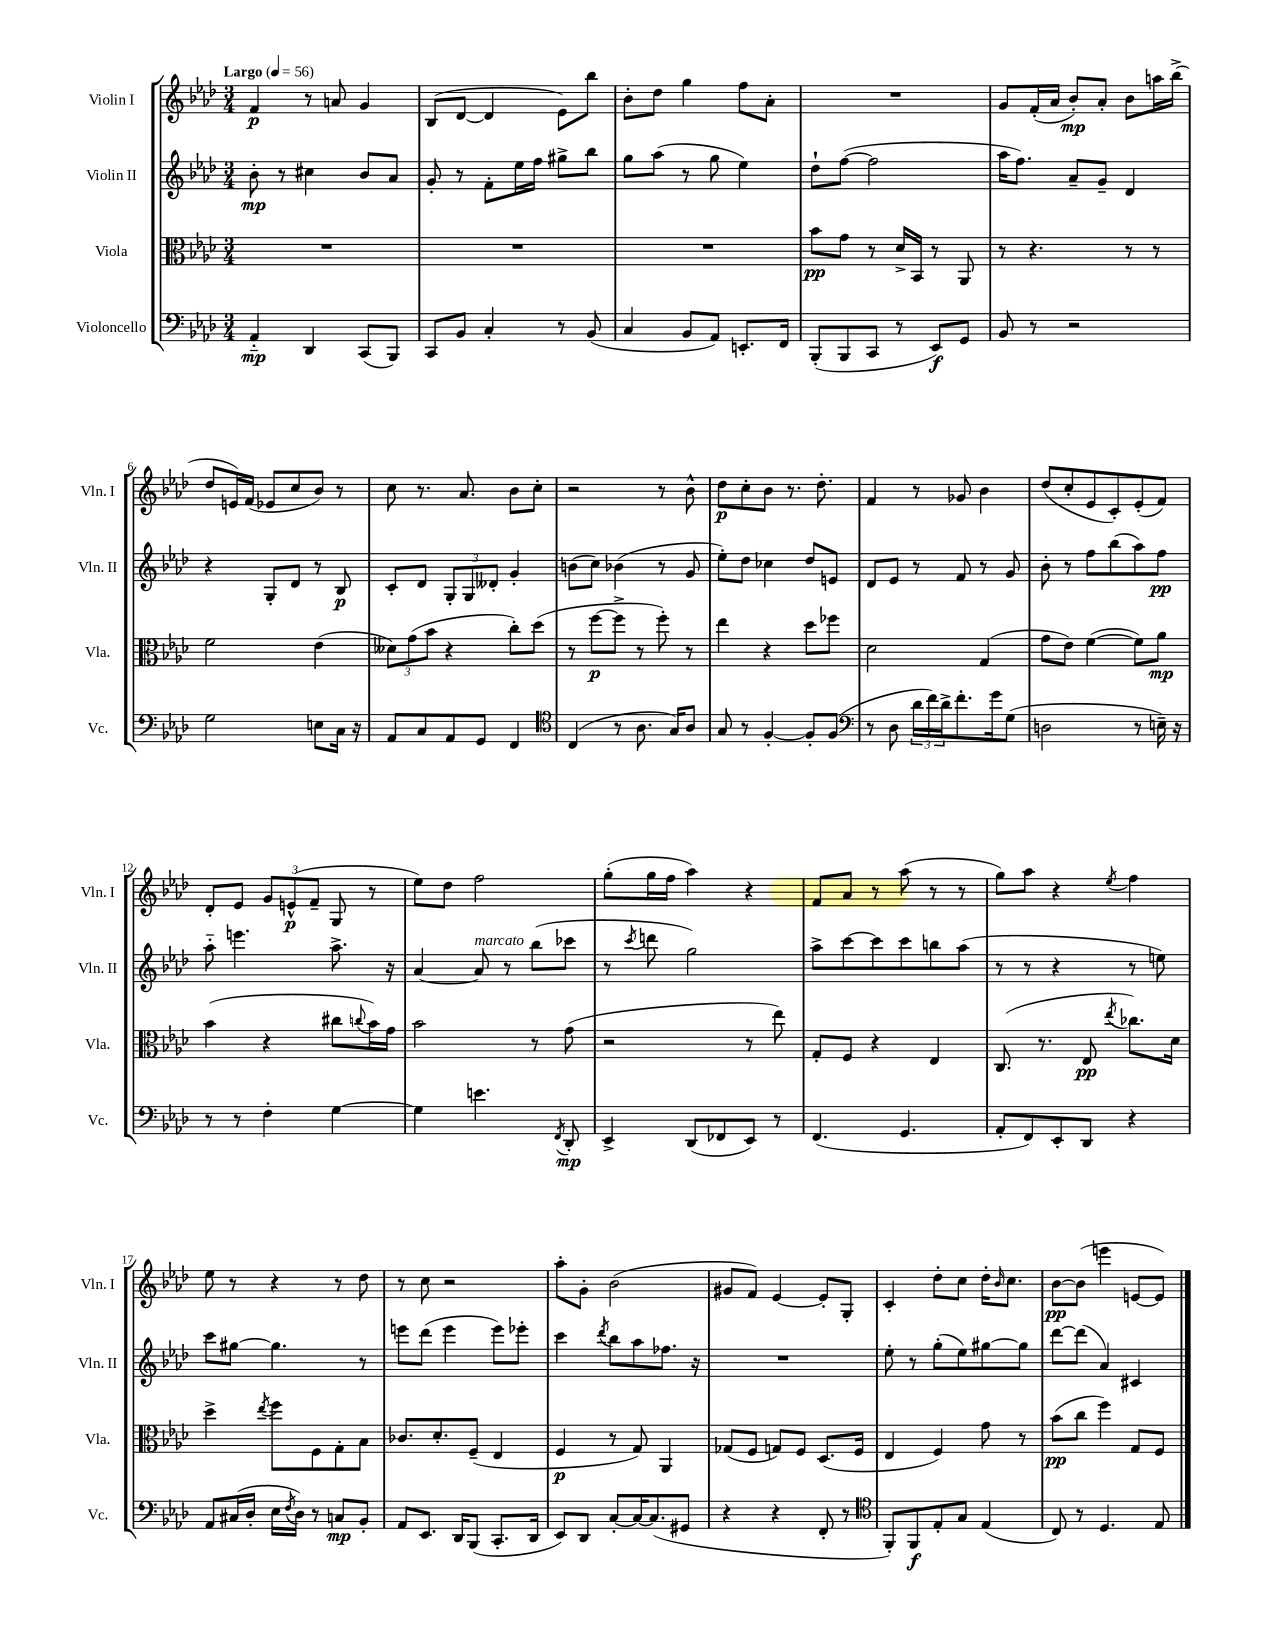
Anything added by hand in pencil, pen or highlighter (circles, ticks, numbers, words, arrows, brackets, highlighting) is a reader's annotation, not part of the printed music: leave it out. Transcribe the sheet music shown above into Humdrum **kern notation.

**kern	**dynam	**kern	**dynam	**kern	**dynam	**kern	**dynam
*part4	*part4	*part3	*part3	*part2	*part2	*part1	*part1
*staff4	*staff4	*staff3	*staff3	*staff2	*staff2	*staff1	*staff1
*I"Violoncello	*	*I"Viola	*	*I"Violin II	*	*I"Violin I	*
*I'Vc.	*	*I'Vla.	*	*I'Vln. II	*	*I'Vln. I	*
*clefF4	*	*clefC3	*	*clefG2	*	*clefG2	*
*k[b-e-a-d-]	*	*k[b-e-a-d-]	*	*k[b-e-a-d-]	*	*k[b-e-a-d-]	*
*M3/4	*	*M3/4	*	*M3/4	*	*M3/4	*
*MM56	*	*MM56	*	*MM56	*	*MM56	*
=1	=1	=1	=1	=1	=1	=1	=1
!	!	!	!	!	!	!LO:TX:a:B:t=Largo	!
4AA-/	mp	2.r	.	8b-'\	mp	4f/	p
.	.	.	.	8r	.	.	.
4DD-/	.	.	.	4cc#X\	.	8r	.
.	.	.	.	.	.	8an/	.
(8CC/L	.	.	.	8b-/L	.	4g/	.
8BBB-/J)	.	.	.	8a-/J	.	.	.
=2	=2	=2	=2	=2	=2	=2	=2
8CC/L	.	2.r	.	8g'/	.	(8B-/L	.
8BB-/J	.	.	.	8r	.	[8d-/J	.
4C'/	.	.	.	8f'\L	.	4d-/]	.
.	.	.	.	16ee-\L	.	.	.
.	.	.	.	16ff\JJ	.	.	.
8r	.	.	.	8gg#X^\L	.	8e-\L)	.
(8BB-/	.	.	.	8bb-\J	.	8bb-\J	.
=3	=3	=3	=3	=3	=3	=3	=3
4C/	.	2.r	.	8gg\L	.	8b-'\L	.
.	.	.	.	(8aa-\J	.	8dd-\J	.
8BB-/L	.	.	.	8r	.	4gg\	.
8AA-/J)	.	.	.	8gg\	.	.	.
8.EEn'/L	.	.	.	4ee-\)	.	8ff\L	.
.	.	.	.	.	.	8a-'\J	.
16FF/Jk	.	.	.	.	.	.	.
=4	=4	=4	=4	=4	=4	=4	=4
(8BBB-'/L	.	8b-\L	pp	8dd-`\L	.	2.r	.
8BBB-/	.	8g\J	.	([8ff\J	.	.	.
8CC/J	.	8r	.	2ff\]	.	.	.
8r	.	16d-^/LL	.	.	.	.	.
.	.	16BB-/JJ	.	.	.	.	.
8EE-/L)	f	8r	.	.	.	.	.
8GG/J	.	8AA-/	.	.	.	.	.
=5	=5	=5	=5	=5	=5	=5	=5
8BB-/	.	8r	.	16aa-\KL	.	8g/L	.
.	.	.	.	8.ff\J)	.	.	.
8r	.	4.r	.	.	.	(16f'/L	.
.	.	.	.	.	.	16a-/JJ	.
2r	.	.	.	8a-~/L	.	8b-'/L)	mp
.	.	.	.	8g~/J	.	8a-'/J	.
.	.	8r	.	4d-/	.	8b-\L	.
.	.	8r	.	.	.	16aan\L	.
.	.	.	.	.	.	(16bb-^\JJ	.
!!LO:LB:g=z
=6	=6	=6	=6	=6	=6	=6	=6
2G\	.	2f\	.	4r	.	8dd-/L	.
.	.	.	.	.	.	16en/L)	.
.	.	.	.	.	.	(16f/JJ	.
.	.	.	.	8G'/L	.	8e-X/L	.
.	.	.	.	8d-/J	.	8cc/	.
8En\L	.	(4e-\	.	8r	.	8b-/J)	.
16C\Jk	.	.	.	8B-/	p	8r	.
16r	.	.	.	.	.	.	.
=7	=7	=7	=7	=7	=7	=7	=7
8AA-/L	.	12d--X\L)	.	8c'/L	.	8cc\	.
.	.	(12g\	.	.	.	.	.
8C/	.	.	.	8d-/J	.	8.r	.
.	.	12b-\J	.	.	.	.	.
8AA-/	.	4r	.	12G'/L	.	.	.
.	.	.	.	.	.	8.a-/	.
.	.	.	.	12G/	.	.	.
8GG/J	.	.	.	.	.	.	.
.	.	.	.	12d--X'/J	.	.	.
4FF/	.	8cc'\L)	.	4g'/	.	8b-\L	.
.	.	(8dd-\J	.	.	.	8cc'\J	.
=8	=8	=8	=8	=8	=8	=8	=8
*clefC4	*	*	*	*	*	*	*
(4C/	.	8r	.	(8bn\L	.	2r	.
.	.	[8ff\L	p	8cc\J)	.	.	.
8r	.	8ff^\J]	.	(4b-X\	.	.	.
8.A-\	.	8r	.	.	.	.	.
.	.	8ff'\)	.	8r	.	8r	.
16G/KL)	.	.	.	.	.	.	.
8A-/J	.	8r	.	8g/	.	8b-^^\	.
=9	=9	=9	=9	=9	=9	=9	=9
8G/	.	4ee-\	.	8ee-'\L)	.	8dd-\L	p
8r	.	.	.	8dd-\J	.	8cc'\	.
[4F'/	.	4r	.	4cc-X\	.	8b-\J	.
.	.	.	.	.	.	8.r	.
8F'/L]	.	8dd-\L	.	8dd-/L	.	.	.
.	.	.	.	.	.	8.dd-'\	.
(8F/J	.	8ff-X\J	.	8en/J	.	.	.
=10	=10	=10	=10	=10	=10	=10	=10
*clefF4	*	*	*	*	*	*	*
8r	.	2d-\	.	8d-/L	.	4f/	.
8D-\	.	.	.	8e-/J	.	.	.
24d-\LL	.	.	.	8r	.	8r	.
24f\)	.	.	.	.	.	.	.
24d-^\J	.	.	.	.	.	.	.
8.f'\	.	.	.	8f/	.	8g-X/	.
.	.	(4G/	.	8r	.	4b-\	.
16g\k	.	.	.	.	.	.	.
(8G\J	.	.	.	8g/	.	.	.
=11	=11	=11	=11	=11	=11	=11	=11
2Dn\	.	8g\L	.	8b-'\	.	(8dd-/L	.
.	.	8e-\J)	.	8r	.	8cc'/	.
.	.	([4f\	.	8ff\L	.	8e-/	.
.	.	.	.	(8bb-\	.	8c'/)	.
8r	.	8f\L])	.	8aa-\)	.	(8e-'/	.
16En~\)	.	8a-\J	mp	8ff\J	pp	8f/J)	.
16r	.	.	.	.	.	.	.
!!LO:LB:g=z
=12	=12	=12	=12	=12	=12	=12	=12
8r	.	(4b-\	.	8aa-\	.	8d-'/L	.
8r	.	.	.	4.eeen\	.	8e-/J	.
4F'\	.	4r	.	.	.	12g/L	.
.	.	.	.	.	.	(12en^^/	p
.	.	.	.	.	.	12f~/J	.
[4G\	.	8cc#X\L	.	8.aa-^\	.	8G/	.
.	.	8qqccn/	.	.	.	.	.
.	.	16b-\L)	.	.	.	8r	.
.	.	16g\JJ	.	16r	.	.	.
=13	=13	=13	=13	=13	=13	=13	=13
4G\]	.	2b-\	.	[4a-/	.	8ee-\L)	.
.	.	.	.	.	.	8dd-\J	.
!	!	!	!	!LO:TX:a:i:t=marcato	!	!	!
4.en\	.	.	.	8a-/]	.	2ff\	.
.	.	.	.	8r	.	.	.
.	.	8r	.	(8bb-\L	.	.	.
8qFF/	.	.	.	.	.	.	.
8DD-'/	mp	(8g\	.	8ccc-X\J	.	.	.
=14	=14	=14	=14	=14	=14	=14	=14
4EE-^/	.	2r	.	8r	.	(8gg'\L	.
.	.	.	.	8qccc/	.	.	.
.	.	.	.	8dddn\	.	16gg\L	.
.	.	.	.	.	.	16ff\JJ	.
(8DD-/L	.	.	.	2gg\)	.	4aa-\)	.
8FF-X/	.	.	.	.	.	.	.
8EE-/J)	.	8r	.	.	.	4r	.
8r	.	8ee-\)	.	.	.	.	.
=15	=15	=15	=15	=15	=15	=15	=15
(4.FF/	.	8G'/L	.	8aa-^\L	.	8f/L	.
.	.	8F/J	.	[8ccc\	.	8a-/J	.
.	.	4r	.	8ccc\]	.	8r	.
4.GG/	.	.	.	8ccc\	.	(8aa-\	.
.	.	4E-/	.	8bbn\	.	8r	.
.	.	.	.	(8aa-\J	.	8r	.
=16	=16	=16	=16	=16	=16	=16	=16
8AA-'/L	.	(8.C/	.	8r	.	8gg\L)	.
8FF/)	.	.	.	8r	.	8aa-\J	.
.	.	8.r	.	.	.	.	.
8EE-'/	.	.	.	4r	.	4r	.
8DD-/J	.	8E-/	pp	.	.	.	.
.	.	8qee-/	.	.	.	8qee-/	.
4r	.	8.cc-X\L)	.	8r	.	4ff\	.
.	.	.	.	8een\)	.	.	.
.	.	16d-\Jk	.	.	.	.	.
!!LO:LB:g=z
=17	=17	=17	=17	=17	=17	=17	=17
8AA-/L	.	4dd-^\	.	8ccc\L	.	8ee-\	.
(16C#X/L	.	.	.	[8gg#X\J	.	8r	.
16D-'/JJ	.	.	.	.	.	.	.
.	.	8qee-/	.	.	.	.	.
16E-\LL	.	8ff\L	.	4.gg#\]	.	4r	.
8qF/	.	.	.	.	.	.	.
16D-\JJ)	.	.	.	.	.	.	.
8r	.	8F\	.	.	.	.	.
8Cn/L	mp	8G'\	.	.	.	8r	.
8BB-'/J	.	8B-\J	.	8r	.	8dd-\	.
=18	=18	=18	=18	=18	=18	=18	=18
8AA-/L	.	8.c-X/L	.	8eeen\L	.	8r	.
8.EE-/J	.	.	.	(8ddd-\J	.	8cc\	.
.	.	8.d-'/	.	.	.	.	.
.	.	.	.	4eee\	.	2r	.
16DD-/KL	.	.	.	.	.	.	.
(8BBB-/J	.	(8F~/J	.	.	.	.	.
8.CC'/L	.	4E-/	.	8eee\L)	.	.	.
.	.	.	.	8eee-X'\J	.	.	.
16DD-/Jk	.	.	.	.	.	.	.
=19	=19	=19	=19	=19	=19	=19	=19
8EE-/L)	.	4F/	p	4ccc\	.	8aa-'\L	.
8DD-/J	.	.	.	.	.	8g'\J	.
.	.	.	.	8qddd-/	.	.	.
[8C'/L	.	8r	.	8bb-\L	.	(2b-\	.
16C/K_	.	8G/)	.	8aa-\	.	.	.
(8.C/]	.	.	.	.	.	.	.
.	.	4AA-/	.	8.ff-X\J	.	.	.
8GG#X/J	.	.	.	.	.	.	.
.	.	.	.	16r	.	.	.
=20	=20	=20	=20	=20	=20	=20	=20
4r	.	(8G-X/L	.	2.r	.	8g#X/L	.
.	.	8F/J	.	.	.	8f/J)	.
4r	.	8Gn/L)	.	.	.	[4e-/	.
.	.	8F/J	.	.	.	.	.
8FF'/	.	(8.D-/L	.	.	.	8e-'/L]	.
8r	.	.	.	.	.	8G'/J	.
.	.	16F/Jk	.	.	.	.	.
=21	=21	=21	=21	=21	=21	=21	=21
*clefC4	*	*	*	*	*	*	*
8FF'/L)	.	4E-/	.	8ee-'\	.	4c'/	.
8FF/	f	.	.	8r	.	.	.
8E-'/	.	4F/)	.	(8gg'\L	.	8dd-'\L	.
8G/J	.	.	.	8ee-\)	.	8cc\J	.
(4E-/	.	8g\	.	[8gg#X\	.	16dd-'\KL	.
.	.	.	.	.	.	16qqb-/	.
.	.	.	.	.	.	8.cc\J	.
.	.	8r	.	8gg#\J]	.	.	.
=22	=22	=22	=22	=22	=22	=22	=22
8C/)	.	(8b-\L	pp	[8ddd-\L	.	[8b-\L	pp
8r	.	8cc\J	.	(8ddd-\J]	.	(8b-\J]	.
4.D-/	.	4ff\)	.	4a-/)	.	4eeen\	.
.	.	8G/L	.	4c#X/	.	[8en/L	.
8E-/	.	8F/J	.	.	.	8e/J])	.
==	==	==	==	==	==	==	==
*-	*-	*-	*-	*-	*-	*-	*-
